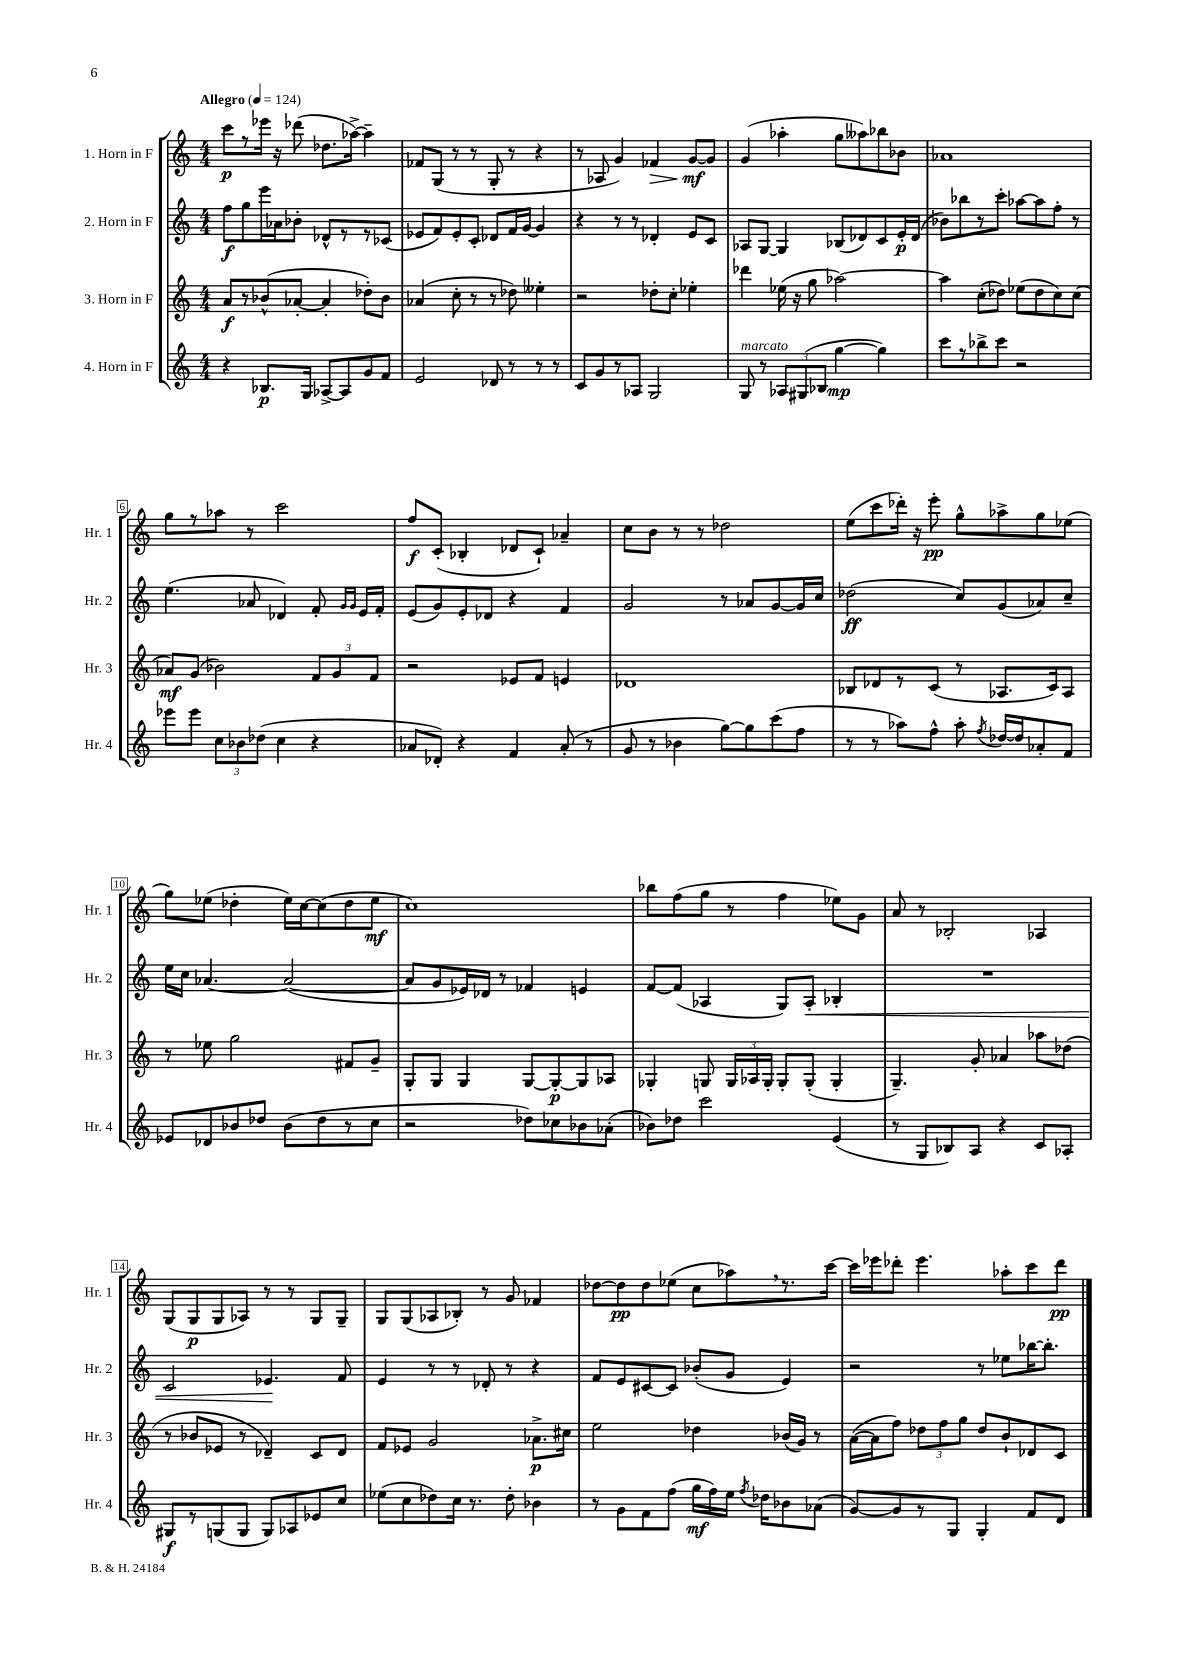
<<
\new StaffGroup <<
\new Staff = "s0" \with { instrumentName = "1. Horn in F" shortInstrumentName = "Hr. 1" } {
    \clef treble \key c \major \numericTimeSignature \time 4/4 \tempo "Allegro" 4 = 124
    \autoBeamOff c'''8[\p r8 ees'''16] r16 des'''8( des''8.[ aes''16]~->) aes''4-- |
    fes'8[ g8]( r8 r8 g8-. r8 r4 |
    r8 aes8 g'4) fes'4\> g'8[~\mf\! g'8] |
    g'4( aes''4-. g''8[ aeses''8) bes''8 bes'8] |
    aes'1 |
    g''8[ r8 aes''8] r8 c'''2 |
    f''8[\f c'8]-.( bes4-. des'8[ c'8]-!) aes'4-- |
    c''8[ b'8] r8 r8 des''2 |
    e''8[( c'''8 des'''16]-.) r16 e'''8-.\pp g''8[-^ aes''8-> g''8 ees''8]( |
    g''8[) ees''8]( des''4-. ees''16[) c''16~ c''8( des''8 ees''8]\mf |
    c''1) |
    bes''8[ f''8( g''8] r8 f''4 ees''8[) g'8] |
    a'8 r8 bes2-. aes4 |
    g8[( g8\p g8 aes8]) r8 r8 g8[ g8]-- |
    g8[ g8( aes8 bes8]-.) r8 g'8 fes'4 |
    des''8[~ des''8\pp des''8 ees''8]( c''8[ aes''8) \breathe r8. c'''16]~ |
    c'''16[ ees'''16 des'''8]-. ees'''4. aes''8[-. c'''8 des'''8]\pp \bar "|." |
}
\new Staff = "s1" \with { instrumentName = "2. Horn in F" shortInstrumentName = "Hr. 2" } {
    \clef treble \key c \major \numericTimeSignature \time 4/4
    \autoBeamOff f''8[\f g''8 e'''16 aes'16 bes'8]-. des'8[-^ r8 r8 ces'8]( |
    ees'8[ f'8) ees'8-. c'8]-. des'8[ f'16 g'16]~ g'4 |
    r4 r8 r8 des'4-. e'8[ c'8] |
    aes8[ g8]~ g4 bes8[( des'8) c'8 e'16-.\p des'16]( |
    bes'8[) bes''8 r8 c'''8]-. aes''8[~ aes''8 f''8]-. r8 |
    e''4.( aes'8 des'4) f'8-. \grace { g'16[ g'16] } e'16[ f'16]-. |
    e'8[( g'8) e'8-. des'8] r4 f'4 |
    g'2 r8 aes'8[ g'8~ g'16 c''16] |
    des''2\ff( c''8[) g'8( aes'8) c''8]-- |
    e''16[ c''16] aes'4.~ aes'2~( |
    aes'8[ g'8 ees'16) des'16] r8 fes'4 e'4 |
    f'8[~ f'8]( aes4 g8[) aes8]-.\< bes4-. |
    R1 |
    c'2 ees'4.\! f'8 |
    e'4 r8 r8 des'8-. r8 r4 |
    f'8[ e'8 cis'8~ cis'8] bes'8[-.( g'8] e'4) |
    r2 r8 ees''8[ bes''16~ bes''8.]-. \bar "|." |
}
\new Staff = "s2" \with { instrumentName = "3. Horn in F" shortInstrumentName = "Hr. 3" } {
    \clef treble \key c \major \numericTimeSignature \time 4/4
    \autoBeamOff a'8[\f r8 bes'8-^( aes'8]~-. aes'4-. des''8[-.) bes'8] |
    aes'4( c''8-. r8 r8 des''8) eeses''4-. |
    r2 des''8[-. c''8]-. ees''4-. |
    des'''4 ees''16( r16 g''8 aes''2~) |
    aes''4 c''8[-.( des''8]) ees''8[( des''8 c''8) c''8]( |
    aes'8[\mf) g'8]( bes'2) \tuplet 3/2 { f'8[ g'8 f'8] } |
    r2 ees'8[ f'8] e'4 |
    des'1 |
    bes8[ des'8 r8 c'8]( r8 aes8.[ c'16) aes8] |
    r8 ees''8 g''2 fis'8[ g'8]-- |
    g8[-. g8] g4 g8[~ g8~-.\p g8 aes8] |
    ges4-. g8 \tuplet 3/2 { g16[ aes16 g16]-. } g8[-. g8]-.( g4-. |
    g4.--) g'8-. aes'4 aes''8[ des''8]( |
    r8 bes'8[ ees'8] r8 des'4--) c'8[ des'8] |
    f'8[ ees'8] g'2 aes'8.[->\p cis''16] |
    e''2 des''4 bes'16[( g'16]) r8 |
    a'16[~( a'16 f''8]) \tuplet 3/2 { des''8[ f''8 g''8] } des''8[ b'8-! des'8 c'8] \bar "|." |
}
\new Staff = "s3" \with { instrumentName = "4. Horn in F" shortInstrumentName = "Hr. 4" } {
    \clef treble \key c \major \numericTimeSignature \time 4/4
    \autoBeamOff r4 bes8.[\p g16] aes8[~-> aes8 g'8 f'8] |
    e'2 des'8 r8 r8 r8 |
    c'8[ g'8 r8 aes8] g2 |
    g8^\markup { \italic "marcato" } r8 \tuplet 3/2 { aes8[ gis8( bes8] } g''4~\mp g''4) |
    c'''8[ r8 bes''8-> c'''8] r2 |
    ees'''8[ ees'''8] \tuplet 3/2 { c''8[ bes'8 des''8]( } c''4 r4 |
    aes'8[ des'8]-.) r4 f'4 aes'8-.( r8 |
    g'8 r8 bes'4 g''8[~) g''8 c'''8( f''8] |
    r8 r8 aes''8[) f''8]-^ aes''8-. \acciaccatura { f''8 } des''16[~ des''16 aes'8-. f'8] |
    ees'8[ des'8 bes'8 des''8] bes'8[( des''8 r8 c''8] |
    r2 des''8[) ces''8 bes'8 aes'8]-.( |
    bes'8[) des''8] c'''2 e'4( |
    r8 g8[ bes8) a8] r4 c'8[ aes8]-. |
    gis8[\f r8 g8( g8] g8[) aes8 ees'8 c''8] |
    ees''8[( c''8 des''8) c''16] r8. des''8-. bes'4 |
    r8 g'8[ f'8 f''8]( g''16[\mf f''16) e''16] \acciaccatura { f''8 } des''16[ bes'8 aes'8]( |
    g'8[~) g'8 r8 g8] g4-. f'8[ d'8] \bar "|." |
}
>>
>>
\layout { \context { \Score \override BarNumber.stencil = #(make-stencil-boxer 0.1 0.3 ly:text-interface::print) } }
